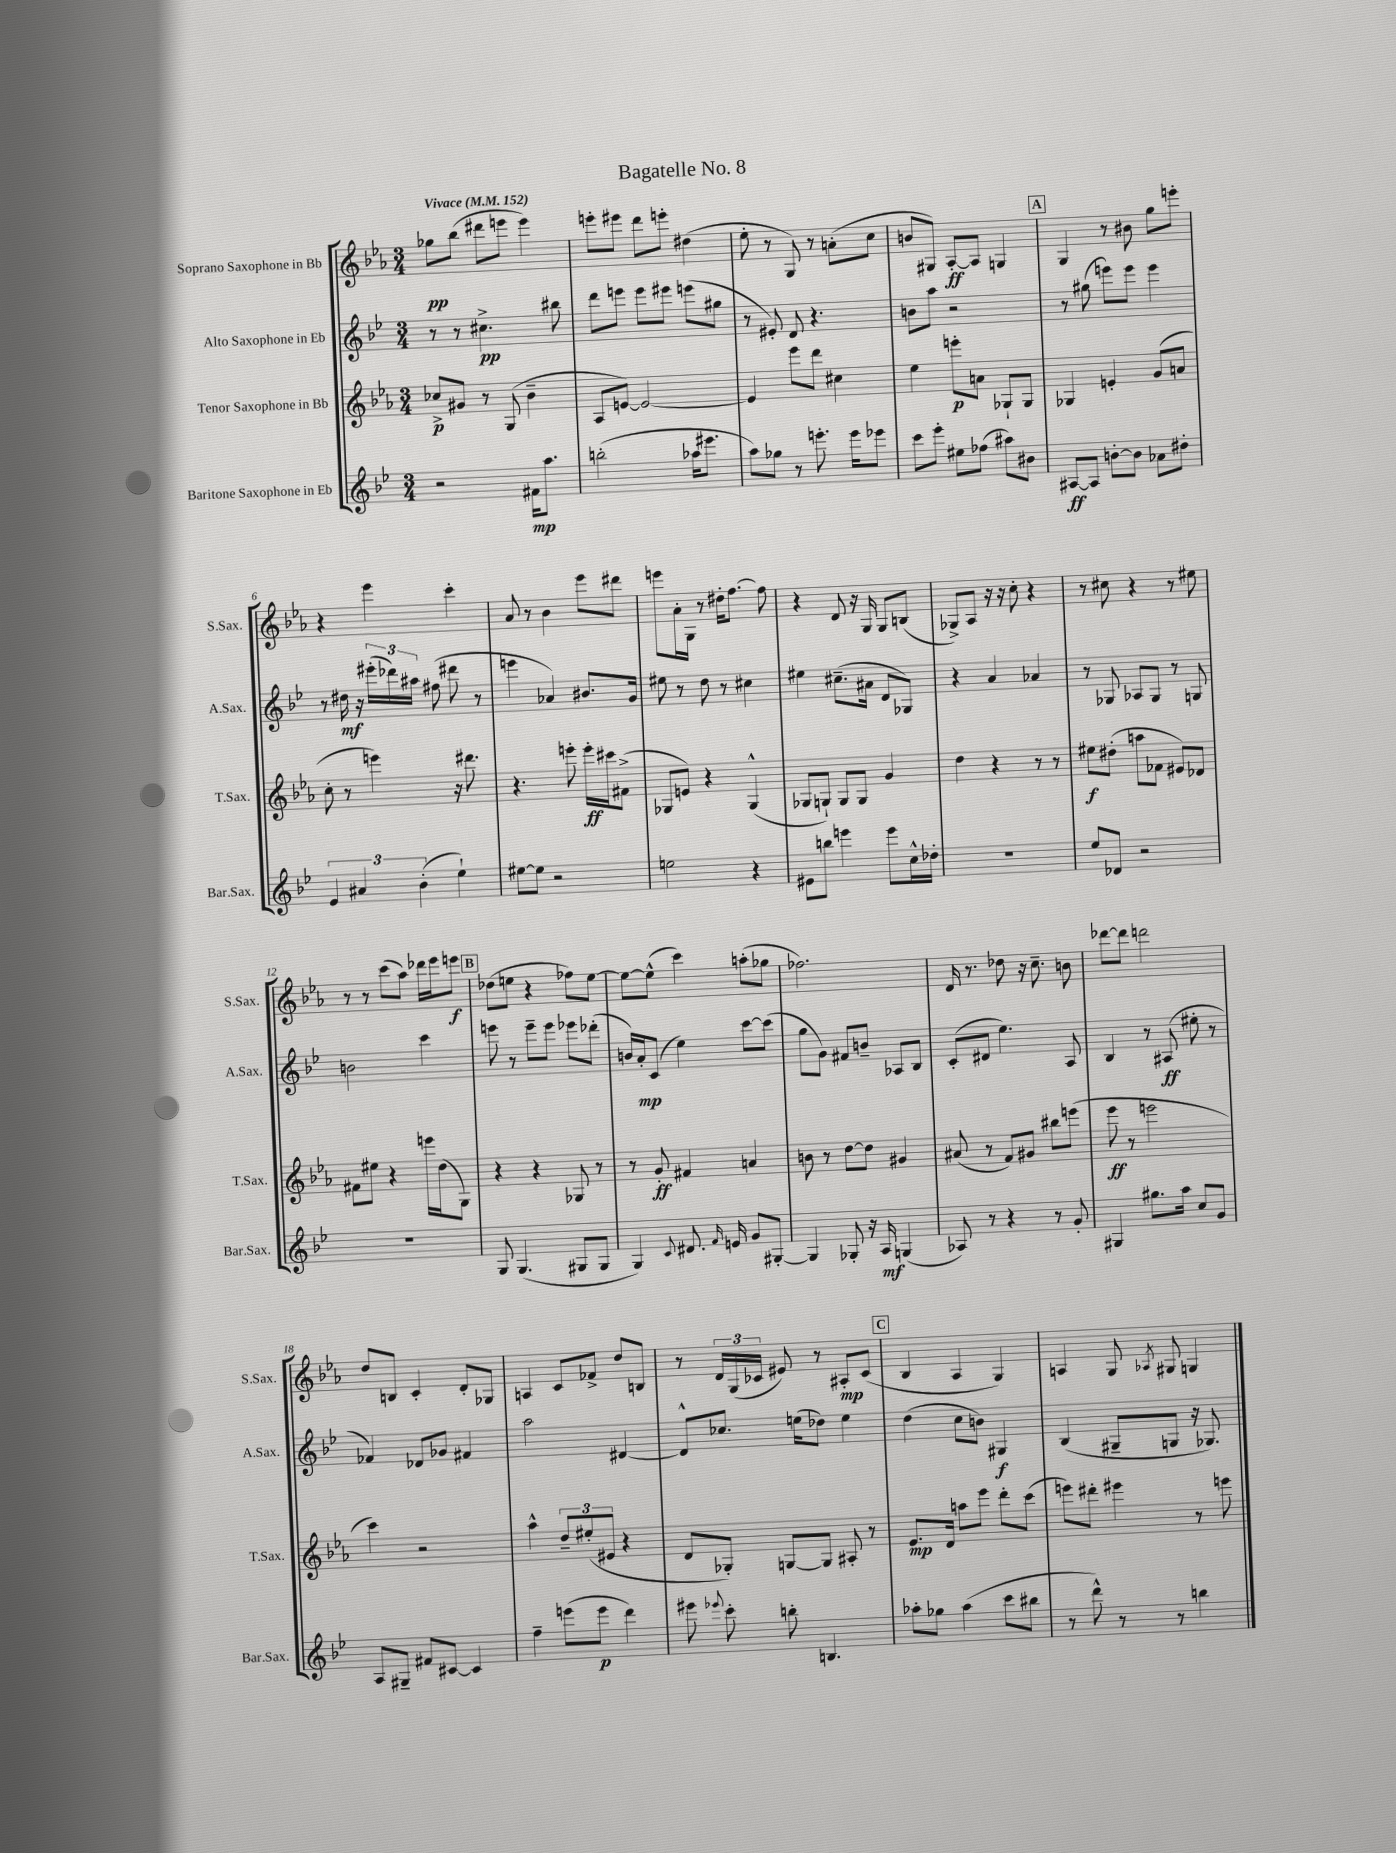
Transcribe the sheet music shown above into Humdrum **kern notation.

**kern	**dynam	**kern	**dynam	**kern	**dynam	**kern	**dynam
*part4	*part4	*part3	*part3	*part2	*part2	*part1	*part1
*staff4	*staff4	*staff3	*staff3	*staff2	*staff2	*staff1	*staff1
*I"Baritone Saxophone in Eb	*	*I"Tenor Saxophone in Bb	*	*I"Alto Saxophone in Eb	*	*I"Soprano Saxophone in Bb	*
*I'Bar.Sax.	*	*I'T.Sax.	*	*I'A.Sax.	*	*I'S.Sax.	*
*clefG2	*	*clefG2	*	*clefG2	*	*clefG2	*
*k[b-e-]	*	*k[b-e-a-]	*	*k[b-e-]	*	*k[b-e-a-]	*
*M3/4	*	*M3/4	*	*M3/4	*	*M3/4	*
*MM152	*	*MM152	*	*MM152	*	*MM152	*
=1	=1	=1	=1	=1	=1	=1	=1
!	!	!	!	!	!	!LO:TX:a:B:t=Vivace	!
2r	.	8cc-X^/L	p	8r	.	8gg-X\L	pp
.	.	8g#X/J	.	8r	.	(8bb-\J	.
.	.	8r	.	4.cc#X^\	pp	8ddd#X\L	.
.	.	(8G/	.	.	.	8eeen\J	.
16f#X\KL	mp	4b-~\	.	.	.	4eee\)	.
8.aa\J	.	.	.	.	.	.	.
.	.	.	.	8bb#X\	.	.	.
=2	=2	=2	=2	=2	=2	=2	=2
(2bbn'\	.	8A-/L	.	8ddd\L	.	8eeen'\L	.
.	.	[8en/J)	.	8eeen\J	.	8eee#X\J	.
.	.	2e/_	.	8eee\L	.	8ddd\L	.
.	.	.	.	8eee#X\J	.	8eeen'\J	.
16aa-X\KL	.	.	.	(8eeen\L	.	(4dd#X\	.
8.eee#X\J	.	.	.	.	.	.	.
.	.	.	.	8gg#X\J	.	.	.
=3	=3	=3	=3	=3	=3	=3	=3
8aa\L)	.	4e/]	.	8r	.	8ee-'\	.
8gg-X\J	.	.	.	8e#X'/)	.	8r	.
8r	.	8eee-\L	.	8d/	.	8G/)	.
8.eeen'\	.	8ddd\J	.	4.r	.	8r	.
.	.	4cc#X\	.	.	.	(8an'\L	.
16eee\KL	.	.	.	.	.	.	.
8eee-X\J	.	.	.	.	.	8cc\J	.
=4	=4	=4	=4	=4	=4	=4	=4
8ccc\L	.	4ee-\	.	8bn\L	.	8bn/L	.
8eee-'\J	.	.	.	8aa\J	.	8G#X/J)	.
8ee#X\L	.	8eeen'\L	p	2r	.	[8A-'/L	ff
(8ff-X\J	.	8an\J	.	.	.	8A-/J]	.
8aa#X\L)	.	8G-X`/L	.	.	.	4Gn/	.
8b#X\J	.	8G-/J	.	.	.	.	.
!!LO:REH:place=s1:t=A
=5	=5	=5	=5	=5	=5	=5	=5
[8A#X/L	ff	4G-X/	.	8r	.	4G/	.
8A#/J]	.	.	.	(8gg#X\	.	.	.
[8bn'\L	.	4en'/	.	8eeen\L)	.	8r	.
8b\J]	.	.	.	8eee\J	.	8b#X\	.
8a-X\L	.	(8g/L	.	4eee\	.	8gg\L	.
8dd#X'\J	.	8an/J	.	.	.	8eeen'\J	.
!!LO:LB:g=z
=6	=6	=6	=6	=6	=6	=6	=6
6e-/	.	8cc'\	.	8r	.	4r	.
.	.	8r	.	16dd#X\	mf	.	.
6a#X/	.	.	.	.	.	.	.
.	.	.	.	16r	.	.	.
.	.	4eeen\)	.	(24eee#X'\LL	.	4eee-\	.
.	.	.	.	24ddd-X\)	.	.	.
(6b-'\	.	.	.	24aa#X\JJ	.	.	.
.	.	.	.	(8ff#X\	.	.	.
4ee-`\)	.	16r	.	8ddd#X\	.	4ccc'\	.
.	.	8.ddd#X\	.	.	.	.	.
.	.	.	.	8r	.	.	.
=7	=7	=7	=7	=7	=7	=7	=7
[8ee#X\L	.	4.r	.	4eeen\	.	8a-/	.
8ee#\J]	.	.	.	.	.	8r	.
2r	.	.	.	4a-X/)	.	4b-\	.
.	.	8eeen'\	.	.	.	.	.
.	.	16eee'\LL	ff	8.b#X/L	.	8eee-\L	.
.	.	16ccc#X\J	.	.	.	.	.
.	.	(8f#X^\J	.	.	.	8ddd#X\J	.
.	.	.	.	16g/Jk	.	.	.
=8	=8	=8	=8	=8	=8	=8	=8
2een\	.	8G-X/L	.	8ee#X\	.	8eeen\L	.
.	.	8en/J)	.	8r	.	16a-'\L	.
.	.	.	.	.	.	16G\JJ	.
.	.	4r	.	8dd\	.	8r	.
.	.	.	.	8r	.	16dd#X'\KL	.
.	.	.	.	.	.	[8.ff\J	.
4r	.	(4G-^^/	.	4cc#X\	.	.	.
.	.	.	.	.	.	8ff\]	.
=9	=9	=9	=9	=9	=9	=9	=9
8e#X\L	.	8G-X/L	.	4ee#X\	.	4r	.
8bbn\J	.	8Gn`/J)	.	.	.	.	.
4eeen\	.	8G/L	.	(8.cc#X~\L	.	8d/	.
.	.	8G/J	.	.	.	16r	.
.	.	.	.	16a#X\Jk	.	16G/	.
8eee\L	.	4g/	.	8d/L	.	8G/L	.
16cc^^\L	.	.	.	8G-X/J)	.	(8Bn/J	.
16dd-X'\JJ	.	.	.	.	.	.	.
=10	=10	=10	=10	=10	=10	=10	=10
2.r	.	4dd\	.	4r	.	8G-X^/L)	.
.	.	.	.	.	.	8A-/J	.
.	.	4r	.	4a/	.	16r	.
.	.	.	.	.	.	16r	.
.	.	.	.	.	.	8cc'\	.
.	.	8r	.	4a-X/	.	4r	.
.	.	8r	.	.	.	.	.
=11	=11	=11	=11	=11	=11	=11	=11
8ee-/L	.	8ee#X\L	f	8r	.	8r	.
8d-X/J	.	(8dd#X'\J	.	8G-X/	.	8cc#X\	.
2r	.	8aan\L	.	8A-X/L	.	4r	.
.	.	8f-X\J	.	8G-/J	.	.	.
.	.	8e#X/L)	.	8r	.	8r	.
.	.	8d-X/J	.	8Gn/	.	8ee#X\	.
!!LO:LB:g=z
=12	=12	=12	=12	=12	=12	=12	=12
2.r	.	8f#X\L	.	2bn\	.	8r	.
.	.	8ee#X\J	.	.	.	8r	.
.	.	4r	.	.	.	(8ccc\L	.
.	.	.	.	.	.	8aa-\J)	.
.	.	16eeen\LL	.	4ccc\	.	16ddd-X\LL	.
.	.	(16dd\J	.	.	.	16eee-\J	.
.	.	8G\J)	.	.	.	8eeen\J	f
!!LO:REH:place=s1:t=B
=13	=13	=13	=13	=13	=13	=13	=13
8G/	.	4r	.	8eeen\	.	(8dd-X\L	.
(4.G/	.	.	.	8r	.	8een\J	.
.	.	4r	.	8eee~\L	.	4r	.
.	.	.	.	8eee\J	.	.	.
8G#X/L	.	8G-X/	.	8eee-X\L	.	8ff-X\L)	.
8G#/J	.	8r	.	(8ddd-X'\J	.	[8ee\J	.
=14	=14	=14	=14	=14	=14	=14	=14
4G/)	.	8r	.	16bn/LL)	.	8ee\L_	.
.	.	.	.	16a'/J	mp	.	.
.	.	8g'/	ff	(8c/J	.	(8ee^^\J]	.
8qqc/	.	.	.	.	.	.	.
8.d#X/	.	4f#X/	.	4ee-\)	.	4ccc\)	.
16qqf/	.	.	.	.	.	.	.
16en/	.	.	.	.	.	.	.
8g/L	.	4an/	.	[8ccc\L	.	(8aan'\L	.
[8G#X'/J	.	.	.	(8ccc\J]	.	8gg-X\J	.
=15	=15	=15	=15	=15	=15	=15	=15
4G#/]	.	8bn\	.	8gg\L	.	2.ff-X\)	.
.	.	8r	.	8g\J)	.	.	.
8G-X'/	.	[8dd\L	.	8f#X/L	.	.	.
16r	.	8dd\J]	.	8bn~/J	.	.	.
16A/	mf	.	.	.	.	.	.
(4Gn/	.	4g#X/	.	8A-X/L	.	.	.
.	.	.	.	8B-/J	.	.	.
=16	=16	=16	=16	=16	=16	=16	=16
8A-X/)	.	(8a#X/	.	(8c'/L	.	16d/	.
.	.	.	.	.	.	8.r	.
8r	.	8r	.	8d#X/J	.	.	.
4r	.	8f/L)	.	4.ee-\)	.	8dd-X\	.
.	.	8g#X/J	.	.	.	16r	.
.	.	.	.	.	.	8.cc~\	.
8r	.	8bb#X\L	.	.	.	.	.
8g'/	.	(8eeen\J	.	8A/	.	8bn\	.
=17	=17	=17	=17	=17	=17	=17	=17
4G#X/	.	8eee-\	ff	4B-/	.	[8ddd-X\L	.
.	.	8r	.	.	.	8ddd-\J]	.
8.gg#X\L	.	2eeen\	.	8r	.	2dddn\	.
.	.	.	.	(8A#X/	ff	.	.
16aa\Jk	.	.	.	.	.	.	.
8cc/L	.	.	.	8ee#X'\	.	.	.
8g/J	.	.	.	8r	.	.	.
!!LO:LB:g=z
=18	=18	=18	=18	=18	=18	=18	=18
8A/L	.	4ccc\)	.	4f-X/)	.	8dd/L	.
8G#X~/J	.	.	.	.	.	8Bn/J	.
8f#X/L	.	2r	.	8d-X/L	.	4c'/	.
[8c#X/J	.	.	.	8g-X/J	.	.	.
4c#/]	.	.	.	4f#X/	.	8d'/L	.
.	.	.	.	.	.	8G-X/J	.
=19	=19	=19	=19	=19	=19	=19	=19
4ff~\	.	4aa-^^\	.	2aa\	.	4An/	.
(8eeen\L	.	12dd~/L	.	.	.	8c/L	.
.	.	(12ee#X'/	.	.	.	.	.
8eee\J	p	.	.	.	.	8f-X^/J	.
.	.	12e#X/J	.	.	.	.	.
4ddd\)	.	4r	.	[4d#X/	.	8dd/L	.
.	.	.	.	.	.	8Bn/J	.
=20	=20	=20	=20	=20	=20	=20	=20
8eee#X\	.	8d/L	.	8d#^^/L]	.	8r	.
8qqeee-X/	.	.	.	.	.	.	.
8ccc'\	.	8G-X'/J)	.	8.cc-X/J	.	24d/LL	.
.	.	.	.	.	.	(24G/	.
.	.	.	.	.	.	24c-X/JJ	.
8bbn'\	.	[8Gn/L	.	.	.	8e#X/)	.
.	.	.	.	(16een\KL	.	.	.
4.Bn/	.	8G/J]	.	8dd-X\J)	.	8r	.
.	.	8A#X'/	.	4ee\	.	8A#X'/L	mp
.	.	8r	.	.	.	(8c-/J	.
!!LO:REH:place=s1:t=C
=21	=21	=21	=21	=21	=21	=21	=21
8aa-X'\L	.	8.e-/L	mp	(4dd\	.	4B-/	.
8gg-X\J	.	.	.	.	.	.	.
.	.	16d/Jk	.	.	.	.	.
(4aa-\	.	8aan\L	.	8cc\L	.	4A-/	.
.	.	8eee-\J	.	8bn\J)	.	.	.
8ccc\L	.	8ddd'\L	.	4G#X/	f	4G/)	.
8bb#X\J	.	(8ccc\J	.	.	.	.	.
=22	=22	=22	=22	=22	=22	=22	=22
8r	.	8eeen\L)	.	(4B-/	.	4An/	.
8ddd^^\)	.	8ddd#X'\J	.	.	.	.	.
8r	.	4eee#X\	.	8G#X~/L	.	8G/	.
.	.	.	.	.	.	8qA-X/	.
8r	.	.	.	8Gn/J	.	8G#X/	.
4bbn\	.	8r	.	16r	.	4Gn/	.
.	.	.	.	8.G-X/)	.	.	.
.	.	8eeen\	.	.	.	.	.
==	==	==	==	==	==	==	==
*-	*-	*-	*-	*-	*-	*-	*-
